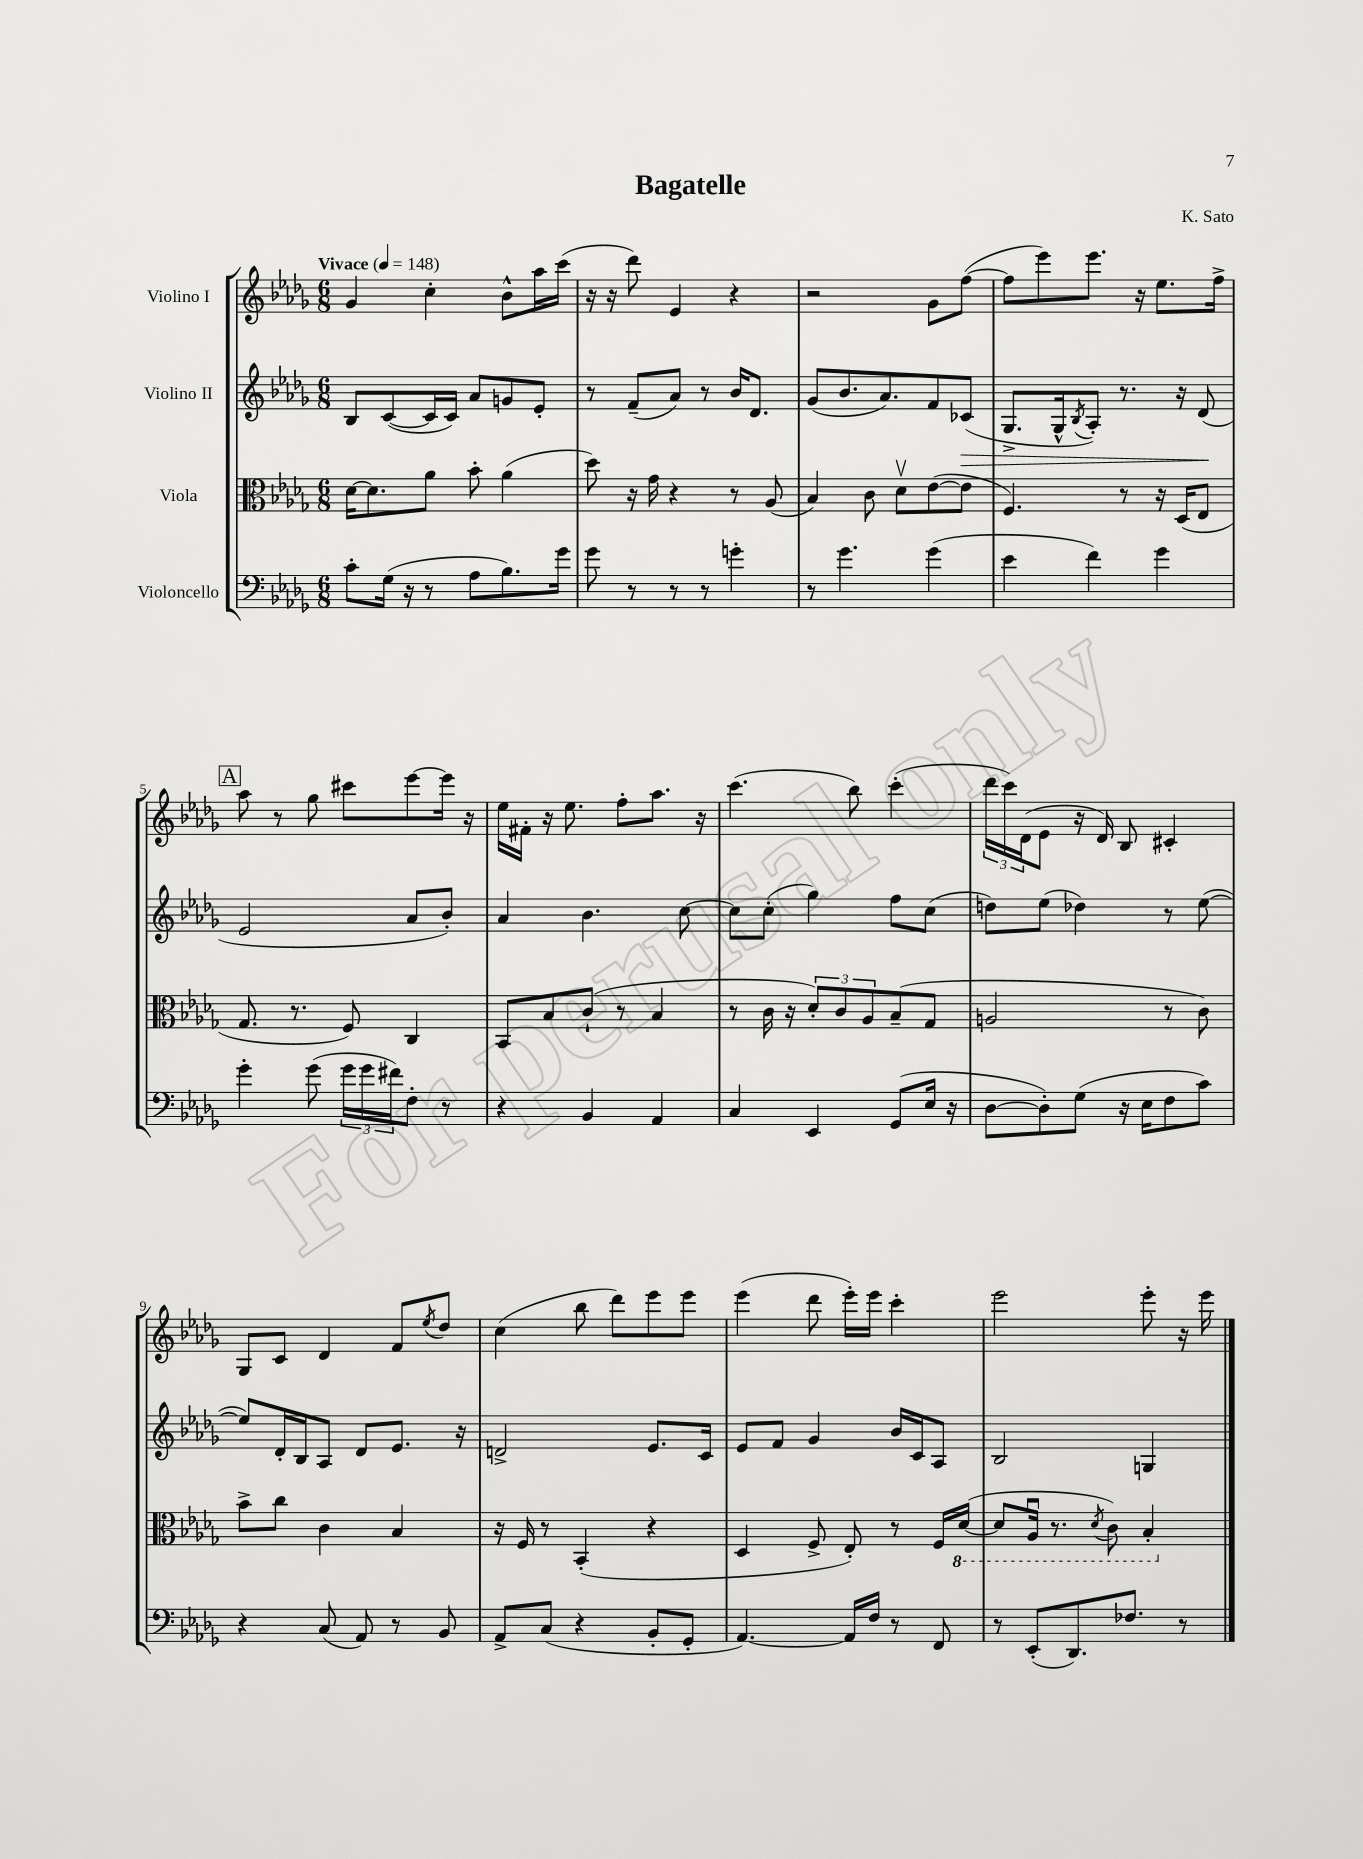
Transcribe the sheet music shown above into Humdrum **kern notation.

**kern	**kern	**kern	**kern
*staff4	*staff3	*staff2	*staff1
*clefF4	*clefC3	*clefG2	*clefG2
*k[b-e-a-d-g-]	*k[b-e-a-d-g-]	*k[b-e-a-d-g-]	*k[b-e-a-d-g-]
*M6/8	*M6/8	*M6/8	*M6/8
*MM148	*MM148	*MM148	*MM148
8c'	[16d-	8B-	4g-
.	8.d-]	.	.
(16G-	.	([8c	.
16r	.	.	.
8r	8a-	16c]	4cc'
.	.	16c)	.
8A-	8b-'	8a-	.
8.B-)	(4a-	8g	8b-^^
.	.	8e-'	16aa-
16g-	.	.	(16ccc
=	=	=	=
8g-	8dd-)	8r	16r
.	.	.	16r
8r	16r	(8f~	8ddd-)
.	16g-	.	.
8r	4r	8a-)	4e-
8r	.	8r	.
4g'	8r	16b-	4r
.	.	8.d-	.
.	(8A-	.	.
=	=	=	=
8r	4B-)	(8g-	2r
4.g-	.	8.b-	.
.	8c	.	.
.	.	8.a-)	.
.	8d-v	.	.
(4g-	([8e-	8f	8g-
.	8e-]	(8c-	([8ff
=	=	=	=
4e-	4.F)	8.G-^	8ff]
.	.	.	8eee-)
.	.	16G-^^	.
.	.	8qB-	.
4f)	.	8A-')	8.eee-
.	8r	8.r	.
.	.	.	16r
4g-	16r	.	8.ee-
.	(16D-	16r	.
.	8E-	(8d-	.
.	.	.	16ff^
=	=	=	=
4g-'	8.G-	2e-	8aa-
.	.	.	8r
.	8.r	.	.
(8g-	.	.	8gg-
24g-	8F)	.	8ccc#
24g-	.	.	.
24f#)	.	.	.
8F'	4C	8a-	[8eee-
8r	.	8b-')	16eee-]
.	.	.	16r
=	=	=	=
4r	8BB-	4a-	16ee-
.	.	.	16f#'
.	8B-	.	16r
.	.	.	8.ee-
4BB-	(8c`	4.b-	.
.	8r	.	8ff'
4AA-	4B-	.	8.aa-
.	.	[8cc	.
.	.	.	16r
=	=	=	=
4C	8r	8cc]	(4.ccc
.	16c	(8cc'	.
.	16r	.	.
4EE-	12d-')	4gg-)	.
.	12c	.	.
.	.	.	8bb-)
.	12A-	.	.
(8GG-	(8B-~	8ff	(4ccc'
16E-	8G-	(8cc	.
16r	.	.	.
=	=	=	=
[8D-	2A	8dd)	24ddd-
.	.	.	24ccc)
.	.	.	(24d-
8D-'])	.	(8ee-	8e-
(8G-	.	4dd-)	16r
.	.	.	16d-)
16r	.	.	8B-
16E-	.	.	.
8F	8r	8r	4c#'
8c)	8c)	([8ee-	.
=	=	=	=
4r	8b-^	8ee-])	8G-
.	8cc	16d-'	8c
.	.	16B-	.
(8C	4c	8A-	4d-
8AA-)	.	8d-	.
8r	4B-	8.e-	8f
.	.	.	8qee-
8BB-	.	.	8dd-
.	.	16r	.
=	=	=	=
8AA-^	16r	2d^	(4cc
.	16F	.	.
(8C	8r	.	.
4r	(4BB-'	.	8bb-
.	.	.	8ddd-)
8BB-'	4r	8.e-	8eee-
8GG-'	.	.	8eee-
.	.	16c	.
=	=	=	=
[4.AA-)	4D-	8e-	(4eee-
.	.	8f	.
.	8F^	4g-	8ddd-
16AA-]	8E-')	.	16eee-')
16F	.	.	16eee-
8r	8r	16b-	4ccc'
.	.	16c	.
8FF	16F	8A-	.
.	([16D-	.	.
=	=	=	=
8r	8D-]	2B-	2eee-
(8EE-'	16AA-u	.	.
.	8.r	.	.
8.DD-)	.	.	.
.	8qD-	.	.
.	8C)	.	.
8.F-	.	.	.
.	4BB-'	4G	8eee-'
8r	.	.	16r
.	.	.	16eee-
==	==	==	==
*-	*-	*-	*-
